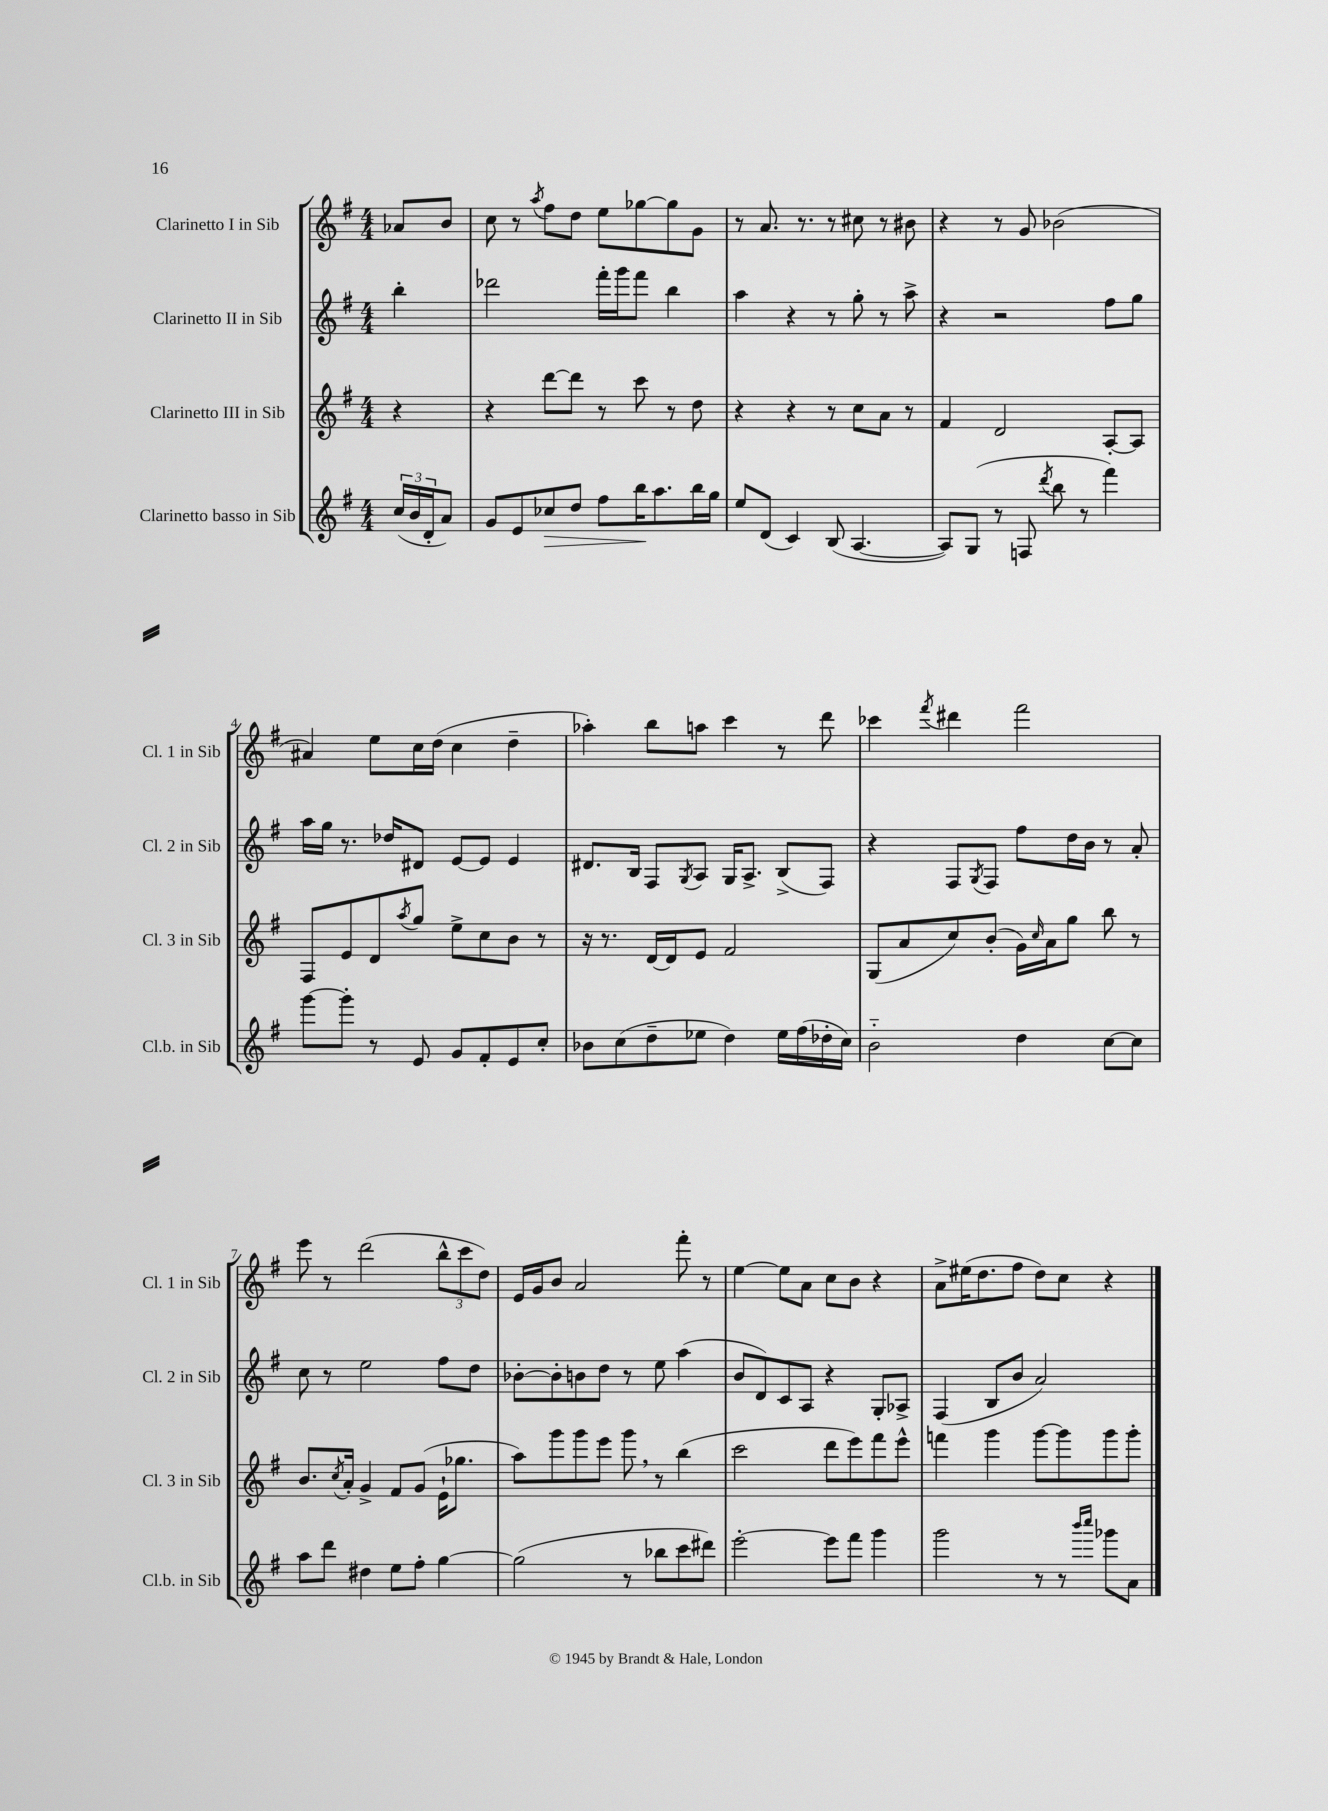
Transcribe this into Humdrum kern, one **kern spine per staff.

**kern	**dynam	**kern	**kern	**kern
*part4	*part4	*part3	*part2	*part1
*staff4	*staff4	*staff3	*staff2	*staff1
*I"Clarinetto basso in Sib	*	*I"Clarinetto III in Sib	*I"Clarinetto II in Sib	*I"Clarinetto I in Sib
*I'Cl.b. in Sib	*	*I'Cl. 3 in Sib	*I'Cl. 2 in Sib	*I'Cl. 1 in Sib
*clefG2	*	*clefG2	*clefG2	*clefG2
*k[f#]	*	*k[f#]	*k[f#]	*k[f#]
*M4/4	*	*M4/4	*M4/4	*M4/4
=	=	=	=	=
(24cc/LL	.	4r	4bb'\	8a-X/L
24b/	.	.	.	.
24d'/J	.	.	.	.
8a/J)	.	.	.	8b/J
=1	=1	=1	=1	=1
8g/L	.	4r	2ddd-X\	8cc\
8e/	.	.	.	8r
.	.	.	.	8qaa/
!	!LO:HP:b	!	!	!
8cc-X/	>	[8ddd\L	.	8ff#\L
8dd/J	.	8ddd\J]	.	8dd\J
8ff#\L	.	8r	16fff#'\LL	8ee\L
.	.	.	16ggg\J	.
16bb\K	.	8ccc\	8fff#\J	[8gg-X\
8.aa\	]	.	.	.
.	.	8r	4bb\	8gg-\]
16bb\L	.	8dd\	.	8g\J
16gg\JJ	.	.	.	.
=2	=2	=2	=2	=2
8ee/L	.	4r	4aa\	8r
(8d/J	.	.	.	8.a/
4c/)	.	4r	4r	.
.	.	.	.	8.r
(8B/	.	8r	8r	8r
[4.A/	.	8cc\L	8gg'\	8cc#X\
.	.	8a\J	8r	8r
.	.	8r	8aa^\	8b#X\
=3	=3	=3	=3	=3
8A/L])	.	4f#/	4r	4r
(8G/J	.	.	.	.
8r	.	2d/	2r	8r
8Fn/	.	.	.	8g/
8qddd/	.	.	.	.
8bb\	.	.	.	(2b-X\
8r	.	.	.	.
4fff#\)	.	[8A'/L	8ff#\L	.
.	.	8A/J]	8gg\J	.
!!LO:LB:g=z
=4	=4	=4	=4	=4
[8ggg\L	.	8F#/L	16aa\LL	4a#X/)
.	.	.	16gg\JJ	.
8ggg'\J]	.	8e/	8.r	.
8r	.	8d/	.	8ee\L
.	.	.	16dd-X/KL	.
.	.	8qaa/	.	.
8e/	.	8gg/J	8d#X/J	16cc\L
.	.	.	.	(16dd\JJ
8g/L	.	8ee^\L	[8e/L	4cc\
8f#'/	.	8cc\	8e/J]	.
8e/	.	8b\J	4e/	4dd~\
8cc'/J	.	8r	.	.
=5	=5	=5	=5	=5
8b-X\L	.	16r	8.d#X/L	4aa-X'\)
.	.	8.r	.	.
(8cc\	.	.	.	.
.	.	.	16B/Jk	.
8dd~\	.	[16d/LL	8F#/L	8bb\L
.	.	16d/J]	.	.
.	.	.	8qG/	.
8ee-X\J	.	8e/J	8A/J	8aan\J
4dd\)	.	2f#/	16G/KL	4ccc\
.	.	.	8.A^/J	.
16ee-\LL	.	.	(8B^/L	8r
(16ff#\	.	.	.	.
16dd-X'\	.	.	8F#/J)	8ddd\
16cc\JJ)	.	.	.	.
=6	=6	=6	=6	=6
2b\	.	(8G/L	4r	4ccc-X\
.	.	8a/	.	.
.	.	.	.	8qfff#/
.	.	8cc/)	8F#/L	4ddd#X\
.	.	.	8qG/	.
.	.	(8b'/J	8F#/J	.
4dd\	.	16g\LL)	8ff#\L	2fff#\
.	.	16qqcc/	.	.
.	.	16a\J	.	.
.	.	8gg\J	16dd\L	.
.	.	.	16b\JJ	.
[8cc\L	.	8bb\	8r	.
8cc\J]	.	8r	8a'/	.
!!LO:LB:g=z
=7	=7	=7	=7	=7
8aa\L	.	8.b/L	8cc\	8eee\
8ddd\J	.	.	8r	8r
.	.	8qcc/	.	.
.	.	16a'/Jk	.	.
4dd#X\	.	4g^/	2ee\	(2ddd\
8ee\L	.	8f#/L	.	.
8ff#'\J	.	(8g/J	.	.
[4gg\	.	16e`\KL	8ff#\L	12bb^^\L
.	.	8.gg-X\J	.	.
.	.	.	.	12ccc\
.	.	.	8dd\J	.
.	.	.	.	12dd\J)
=8	=8	=8	=8	=8
(2gg\]	.	8aa\L)	[8b-X'\L	16e/LL
.	.	.	.	16g/J
.	.	8ggg\	8b-'\]	8b/J
.	.	8ggg\	8bn\	2a/
.	.	8eee\J	8dd\J	.
8r	.	8ggg,\	8r	.
8bb-X\L	.	8r	8ee\	.
8ccc\	.	(4bb\	(4aa\	8fff#'\
8ddd#X\J)	.	.	.	8r
=9	=9	=9	=9	=9
[2eee'\	.	2ccc\	8b/L	[4ee\
.	.	.	8d/)	.
.	.	.	8c/	8ee\L]
.	.	.	8A/J	8a\J
8eee\L]	.	8ddd\L	4r	8cc\L
8fff#\J	.	8eee\)	.	8b\J
4ggg\	.	8fff#\	8G'/L	4r
.	.	8eee^^\J	8A-X^/J	.
=10	=10	=10	=10	=10
2ggg\	.	4fffn\	(4F#/	8a^\L
.	.	.	.	(16ee#X\K
.	.	.	.	8.dd\
.	.	4ggg\	8B/L	.
.	.	.	8b/J	8ff#\J
8r	.	[8ggg\L	2a/)	8dd\L)
8r	.	8ggg\]	.	8cc\J
16qqbbb/LL	.	.	.	.
16qqcccc/JJ	.	.	.	.
8ggg-X\L	.	8ggg\	.	4r
8a\J	.	8ggg'\J	.	.
==	==	==	==	==
*-	*-	*-	*-	*-
